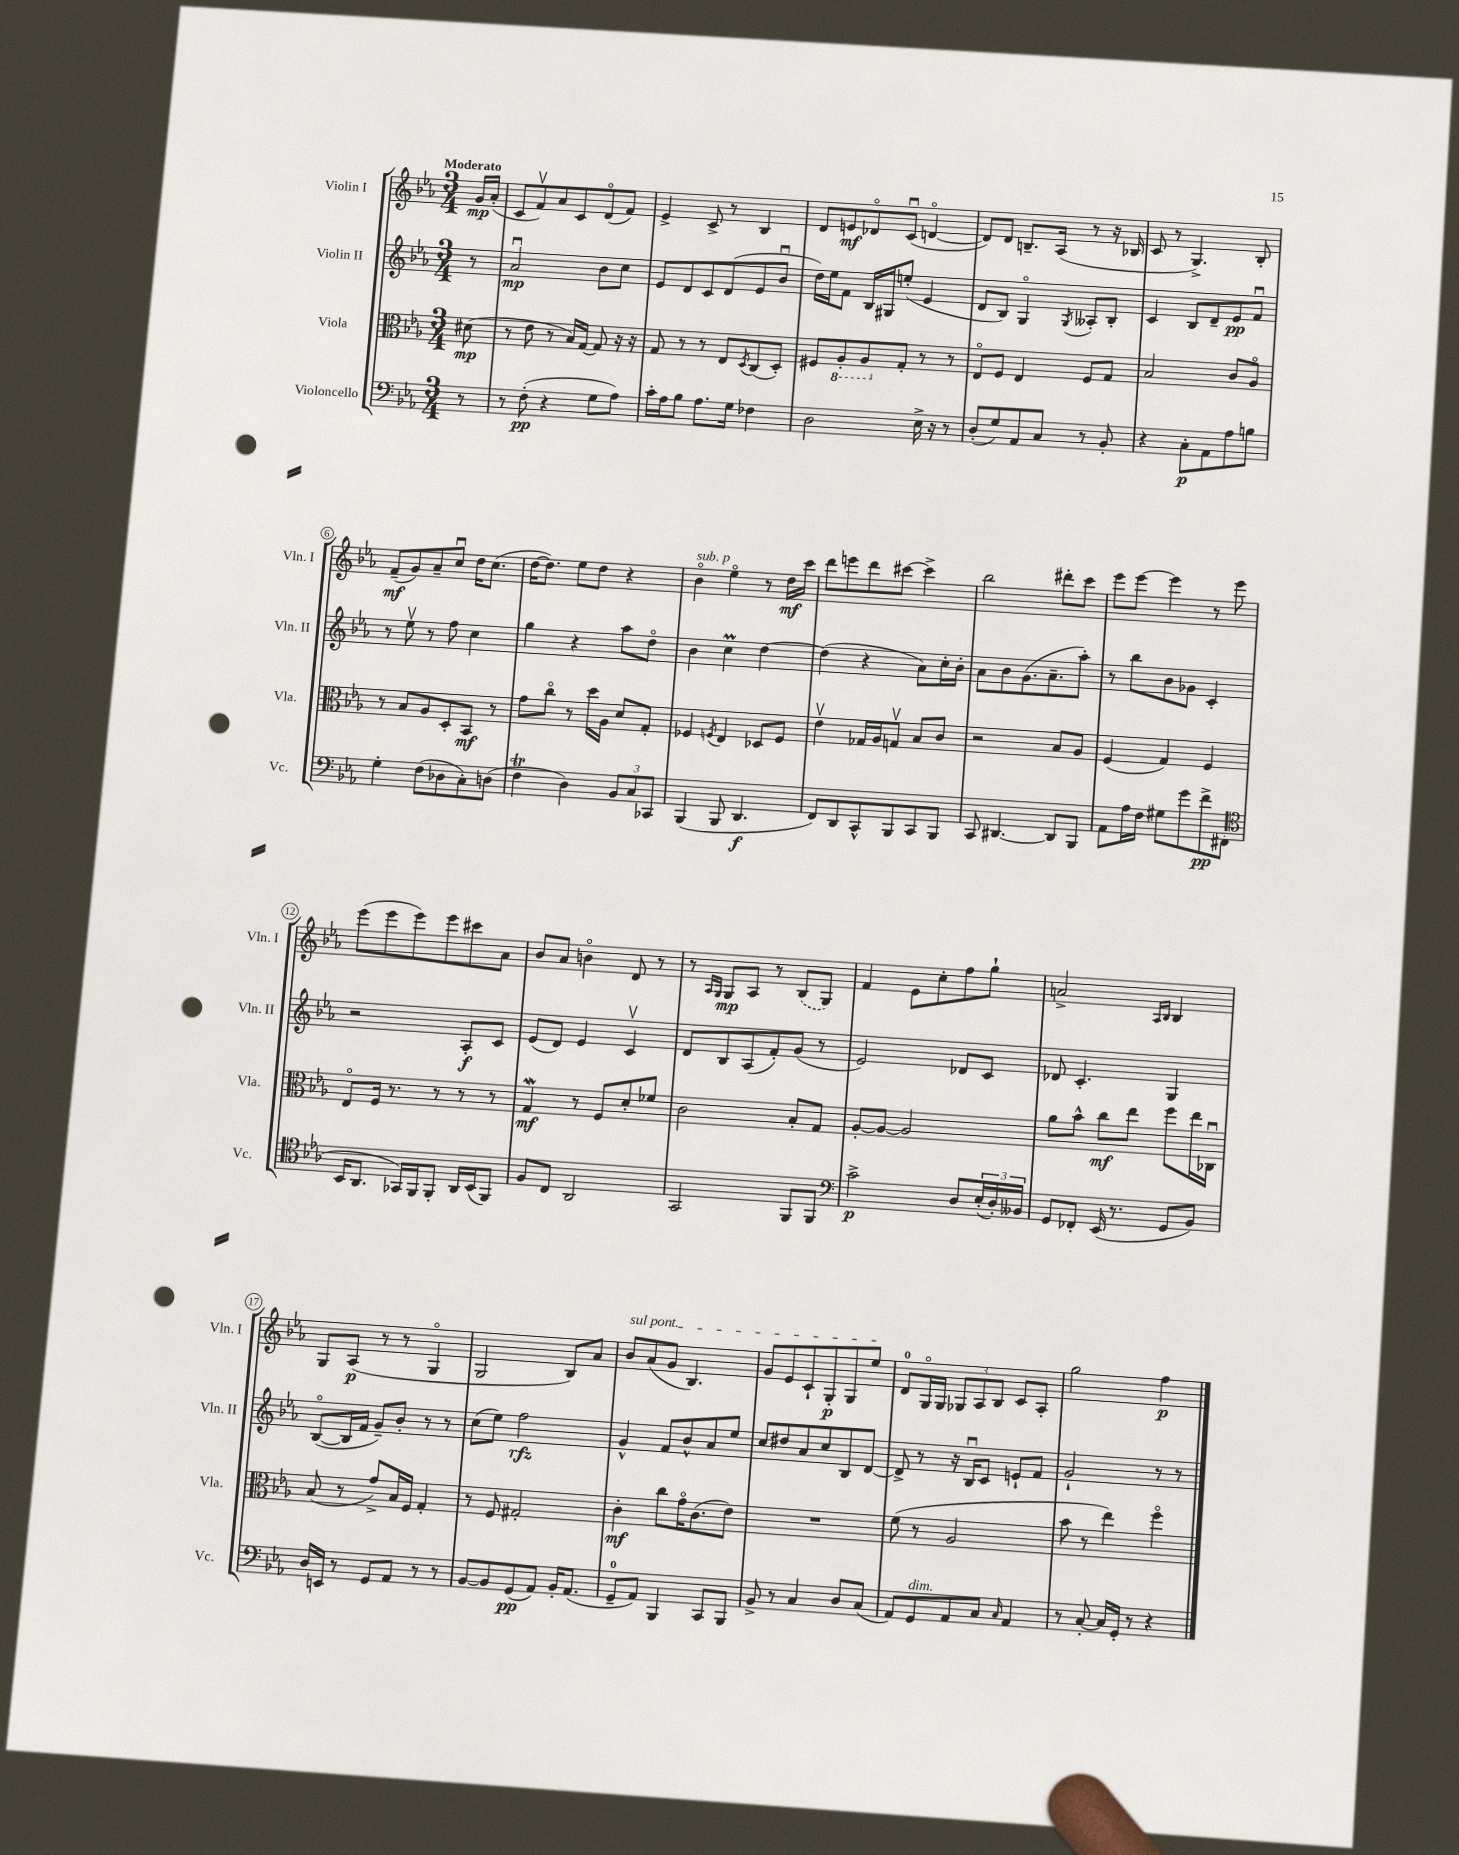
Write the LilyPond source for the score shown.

<<
\new StaffGroup <<
\new Staff = "s0" \with { instrumentName = "Violin I" shortInstrumentName = "Vln. I" } {
    \clef treble \key ees \major \numericTimeSignature \time 3/4 \partial 8 \tempo "Moderato"
    g'16\mp aes'16-.( |
    c'8 f'8\upbow) aes'8 c'8 d'8\flageolet( f'8) |
    ees'4-> c'8-> r8 bes4 |
    d'8 e'8\mf des'8\flageolet c'8\downbow( d'4~\flageolet |
    d'8) d'8 b8.-- aes16( r8 r16 bes16 |
    c'8 r8 g4.->) bes8-. |
    f'8--\mf( g'8) aes'8-- c''8\downbow d''16 c''8.( |
    d''16~ d''8.) ees''8 d''8 r4 |
    bes'4\flageolet^\markup { \italic "sub. p" } ees''4\flageolet r8 d''16\mf c'''16 |
    d'''8 e'''8 d'''8 cis'''8~ cis'''4-> |
    bes''2 dis'''8-. c'''8 |
    ees'''8 ees'''8~ ees'''4 r8 ees'''8 |
    ees'''8( ees'''8 ees'''8) ees'''8 cis'''8 aes'8 |
    bes'8 aes'8 b'4\flageolet d'8 r8 |
    r8 \grace { aes16 g16 } g8\mp aes8 r8 \once \slurDashed bes8( g8) |
    f'4 ees'8 c''8-. f''8 g''8-! |
    a'2-> \grace { aes16 bes16 } bes4 |
    g8 aes8\p( r8 r8 g4\flageolet |
    g2 bes8) aes'8 |
    \once \override TextSpanner.bound-details.left.text = \markup { \italic "sul pont." } bes'8\startTextSpan aes'8( g'8 bes4.) |
    g'8 ees'8 c'8-! g8-.\p g8 ees''8\stopTextSpan |
    d'8-0 g16\flageolet g16 \tuplet 3/2 { ges8 aes8 bes8 } c'8 aes8-. |
    g''2 f''4\p \bar "|." |
}
\new Staff = "s1" \with { instrumentName = "Violin II" shortInstrumentName = "Vln. II" } {
    \clef treble \key ees \major \numericTimeSignature \time 3/4 \partial 8
    r8 |
    aes'2\downbow\mp bes'8 c''8 |
    ees'8 d'8 c'8 d'8( ees'8 bes'8\downbow |
    d''16) ees''16 f'8 bes16 gis16 e''8-.( ees'4 |
    d'8 bes8) g4\flageolet \acciaccatura { g8 } aeses8-. bes8-. |
    c'4 bes8 d'8-- ees'8\pp f'8\downbow |
    r8 ees''8\upbow r8 f''8 c''4 |
    g''4 r4 aes''8 d''8\flageolet |
    bes'4 c''4\prall d''4~ |
    d''4( r4 aes'8) c''16-. bes'16-. |
    aes'8 bes'8 g'8.( aes'8.-- aes''8-.) |
    r8 bes''8 bes'8 ges'8 c'4-. |
    r2 aes8-.\f c'8 |
    ees'8( d'8) ees'4 c'4\upbow |
    d'8 bes8 aes8( f'8-.) g'8( r8 |
    ees'2) des'8 c'8 |
    des'8 c'4.-. g4 |
    bes8~\flageolet( bes16 f'16 g'8--) bes'8-. r8 r8 |
    c''8( ees''8) f''2\rfz |
    g'4-^ f'8 bes'8-^ aes'8 ees''8 |
    c''8 dis''8 aes'8 c''8 bes8 d'8~ |
    d'8-> r8 r16 bes16\downbow c'8 e'8-! f'8 |
    g'2-! r8 r8 \bar "|." |
}
\new Staff = "s2" \with { instrumentName = "Viola" shortInstrumentName = "Vla." } {
    \clef alto \key ees \major \numericTimeSignature \time 3/4 \partial 8
    dis'8\mp( |
    r8 ees'8 r8 bes16) g16~ g8 r16 r16 |
    g8 r8 r8 ees8 \acciaccatura { d8 } c8( d8-.) |
    fis8 \ottava #-1 aes,8-. aes,8 \ottava #0 g8-. r8 r8 |
    ees8\flageolet f8 ees4 f8 g8 |
    bes2 c'8 aes8\flageolet |
    r8 bes8 aes8 d8-. bes,8\mf r8 |
    g'8 c''8\flageolet r8 d''16 aes16 d'8 g8-. |
    fes4 \acciaccatura { f8 } ees4 des8 f8 |
    ees'4\upbow ges16 aes16 g8\upbow bes8 c'8 |
    r2 bes8 aes8 |
    f4( g4) f4 |
    ees8\flageolet f16 r8. r8 r8 r8 |
    g4\mordent\mf r8 f8 d'8-. fes'8 |
    c'2 bes8-. g8 |
    aes8~-. aes8~ aes2 |
    aes'8 bes'8-^ c''8\mf ees''8 f''8 ees''16 ces16\downbow |
    bes8( r8 g'8->) bes16 f16 g4-. |
    r8 f8 gis2-. |
    c'4-.\mf c''8 g'16\flageolet c'8.( ees'8) |
    R2. |
    f'8( r8 aes2 |
    bes'8 r8 ees''4) f''4\flageolet \bar "|." |
}
\new Staff = "s3" \with { instrumentName = "Violoncello" shortInstrumentName = "Vc." } {
    \clef bass \key ees \major \numericTimeSignature \time 3/4 \partial 8
    r8 |
    r8 f8-.\pp( r4 g8 aes8) |
    c'16-. aes16 bes8 aes8. g16 fes4 |
    d2 ees16-> r16 r8 |
    d8-.( g8) aes,8 c8 r8 bes,8-. |
    r4 c8-.\p aes,8 aes8 b8 |
    g4-. f8( des8 c8-.) d8( |
    f4\trill d4) \tuplet 3/2 { bes,8 c8 ces,8 } |
    bes,,4( bes,,8 d,4.\f |
    f,8) d,8 c,8-^ bes,,8 c,8 bes,,8 |
    c,8 dis,4.~ dis,8 bes,,8 |
    aes,8 aes16 f16 gis8 g'8 f'8->\pp fis,8( |
    \clef tenor bes,16 aes,8. ges,16) f,16 f,8-. aes,16 bes,16( f,8) |
    f8 c8 aes,2 |
    g,2 f,8 f,8 |
    \clef bass c'2->\p d8 \tuplet 3/2 { ees16-.( d16-.) beses,16 } |
    g,8 fes,8-. ees,16( r8. g,8 bes,8) |
    d16 e,16 r8 g,8 aes,8 r8 r8 |
    bes,8~ bes,8 g,8\pp( aes,8) bes,16-. aes,8.( |
    g,8-0-- aes,8) bes,,4 c,8 bes,,8 |
    bes,8-> r8 c4 d8 c8( |
    aes,8) g,8^\markup { \italic "dim." } aes,8 c8 \grace { c16 } aes,4 |
    r8 c8~-. c16 g,16-. r8 r4 \bar "|." |
}
>>
>>
\layout { \context { \Score \override BarNumber.stencil = #(make-stencil-circler 0.1 0.3 ly:text-interface::print) } }
